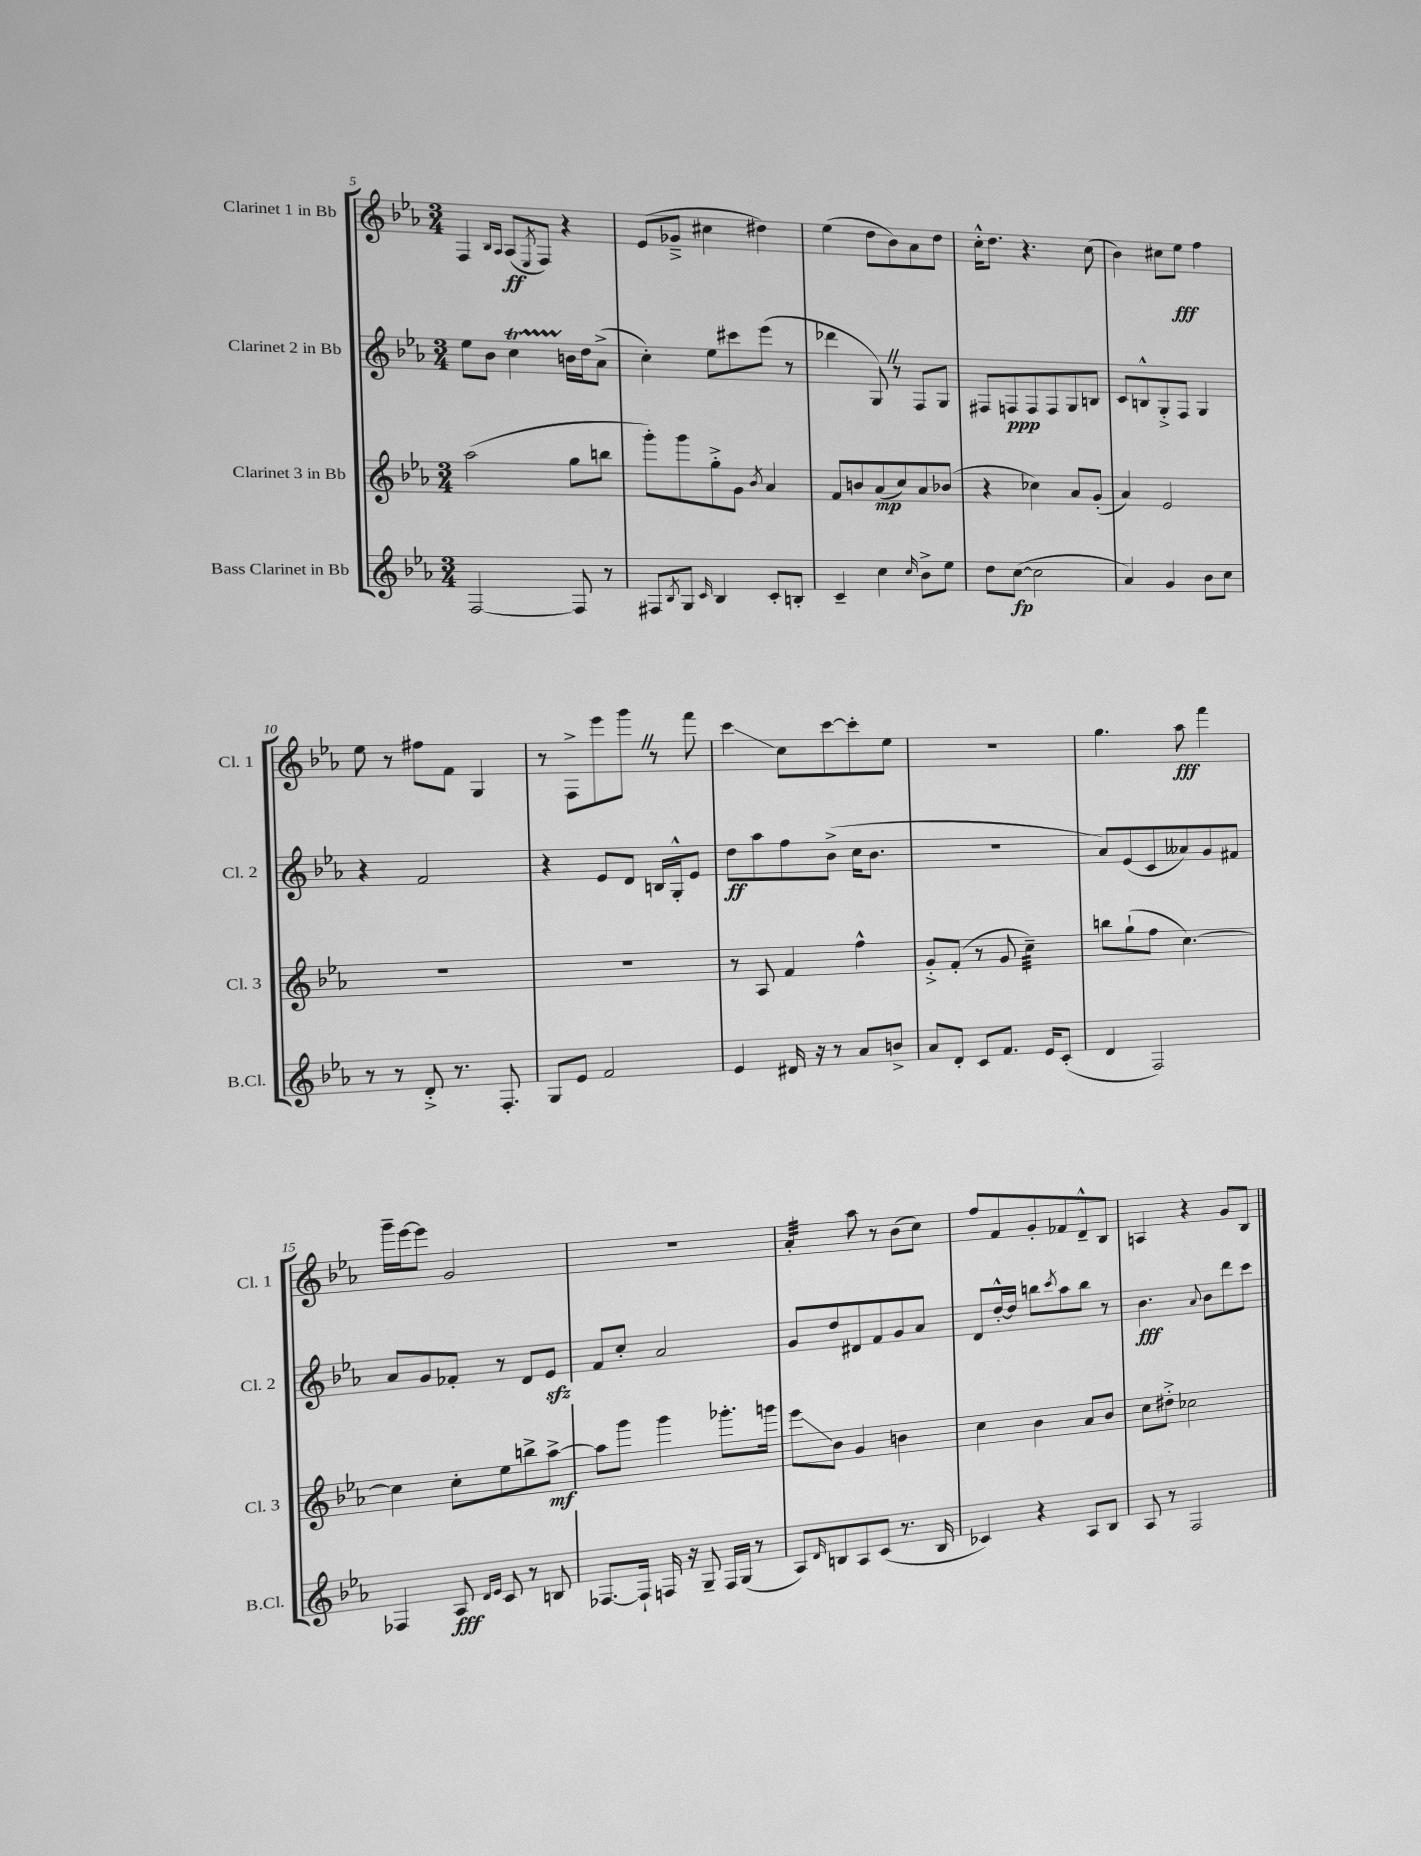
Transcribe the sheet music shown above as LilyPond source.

<<
\new StaffGroup <<
\new Staff = "s0" \with { instrumentName = "Clarinet 1 in Bb" shortInstrumentName = "Cl. 1" } {
    \clef treble \key ees \major \numericTimeSignature \time 3/4
    f4 \grace { bes16 aes16 } aes8\ff( \acciaccatura { ees8 } f8) r4 |
    ees'8( ges'8---> cis''4 dis''4) |
    ees''4( d''8 bes'8) aes'8 d''8 |
    c''16-.-^ d''8. r4. c''8( |
    bes'4) cis''8 ees''8\fff f''4 |
    ees''8 r8 fis''8 f'8 g4 |
    r8 f8-> ees'''8 g'''8 \once \override BreathingSign.text = \markup { \musicglyph "scripts.caesura.straight" } \breathe r8 f'''8 |
    c'''4\glissando c''8 c'''8~ c'''8-. ees''8 |
    R2. |
    g''4. aes''8\fff f'''4 |
    g'''16-- ees'''16~ ees'''8 g'2 |
    R2. |
    aes'4:32-. aes''8 r8 bes'8( c''8) |
    f''8 f'8 g'8-. fes'8 d'8---^ bes8 |
    a4 r4 g'8 bes8 \bar "|." |
}
\new Staff = "s1" \with { instrumentName = "Clarinet 2 in Bb" shortInstrumentName = "Cl. 2" } {
    \clef treble \key ees \major \numericTimeSignature \time 3/4
    ees''8 bes'8 c''4\startTrillSpan b'16\stopTrillSpan d''16 aes'8->( |
    c''4-.) ees''8 cis'''8 ees'''8( r8 |
    des'''4 g8) \once \override BreathingSign.text = \markup { \musicglyph "scripts.caesura.straight" } \breathe r8 f8 g8 |
    fis8 f8\ppp f8 f8 g8 b8 |
    c'8 b8-^ g8-.-> f8 g4 |
    r4 f'2 |
    r4 ees'8 d'8 b16 g16-.-^ ees'8 |
    d''8\ff aes''8 f''8 bes'8->( c''16 bes'8. |
    R2. |
    aes'8) ees'8( c'8 aeses'8) g'8 fis'8 |
    aes'8 g'8 fes'8-. r8 d'8 ees'8\sfz |
    f'8 c''8-. aes'2 |
    g'8 d''8 dis'8 f'8 g'8 aes'8 |
    d'8 d''16~-.-^ d''16 b''8 \acciaccatura { c'''8 } aes''8 b''8 r8 |
    bes'4.\fff \appoggiatura { aes'8 } bes'8 d'''8 c'''8 \bar "|." |
}
\new Staff = "s2" \with { instrumentName = "Clarinet 3 in Bb" shortInstrumentName = "Cl. 3" } {
    \clef treble \key ees \major \numericTimeSignature \time 3/4
    aes''2( g''8 b''8 |
    g'''8-.) g'''8 g''8-.-> g'8 \acciaccatura { bes'8 } aes'4 |
    f'8 b'8 aes'8\mp( c''8) aes'8 bes'8( |
    r4 ces''4) aes'8 g'8-.( |
    aes'4) ees'2 |
    R2. |
    R2. |
    r8 aes8 f'4 f''4-^ |
    g'8-.-> f'8-.( r8 g'8 c''4:32--) |
    b''8 g''8-!( f''8 c''4.~) |
    c''4 c''8-. ees''8 b''8-> aes''8~->\mf |
    aes''8 g'''8 g'''4 ges'''8.-. g'''16 |
    ees'''8\glissando bes'8 g'4 b'4 |
    c''4 bes'4 aes'8 bes'8 |
    c''8 dis''8-.-> ces''2 \bar "|." |
}
\new Staff = "s3" \with { instrumentName = "Bass Clarinet in Bb" shortInstrumentName = "B.Cl." } {
    \clef treble \key ees \major \numericTimeSignature \time 3/4
    f2~ f8 r8 |
    fis8 \acciaccatura { bes8 } g8 \grace { c'16 } bes4 c'8-. b8-. |
    c'4-- c''4 \grace { c''16 } bes'8-> ees''8 |
    d''8 c''8~\fp( c''2 |
    aes'4) g'4 bes'8 c''8 |
    r8 r8 d'8-.-> r8. f8.-. |
    g8 ees'8 f'2 |
    ees'4 dis'16 r16 r8 aes'8 b'8-> |
    aes'8 d'8-. c'8 f'8. ees'16 c'8-.( |
    d'4 f2) |
    fes4 aes8\fff \grace { d'16 ees'16 } c'8 r8 b8 |
    fes8.~ fes16-! f16 r16 g8-- f16 g16( r8 |
    aes8) \grace { d'16 } b8 aes8 c'8( r8. b16 |
    ces'4) r4 aes8 bes8 |
    aes8 r8 f2 \bar "|." |
}
>>
>>
\layout { \context { \Score currentBarNumber = #5 } }
